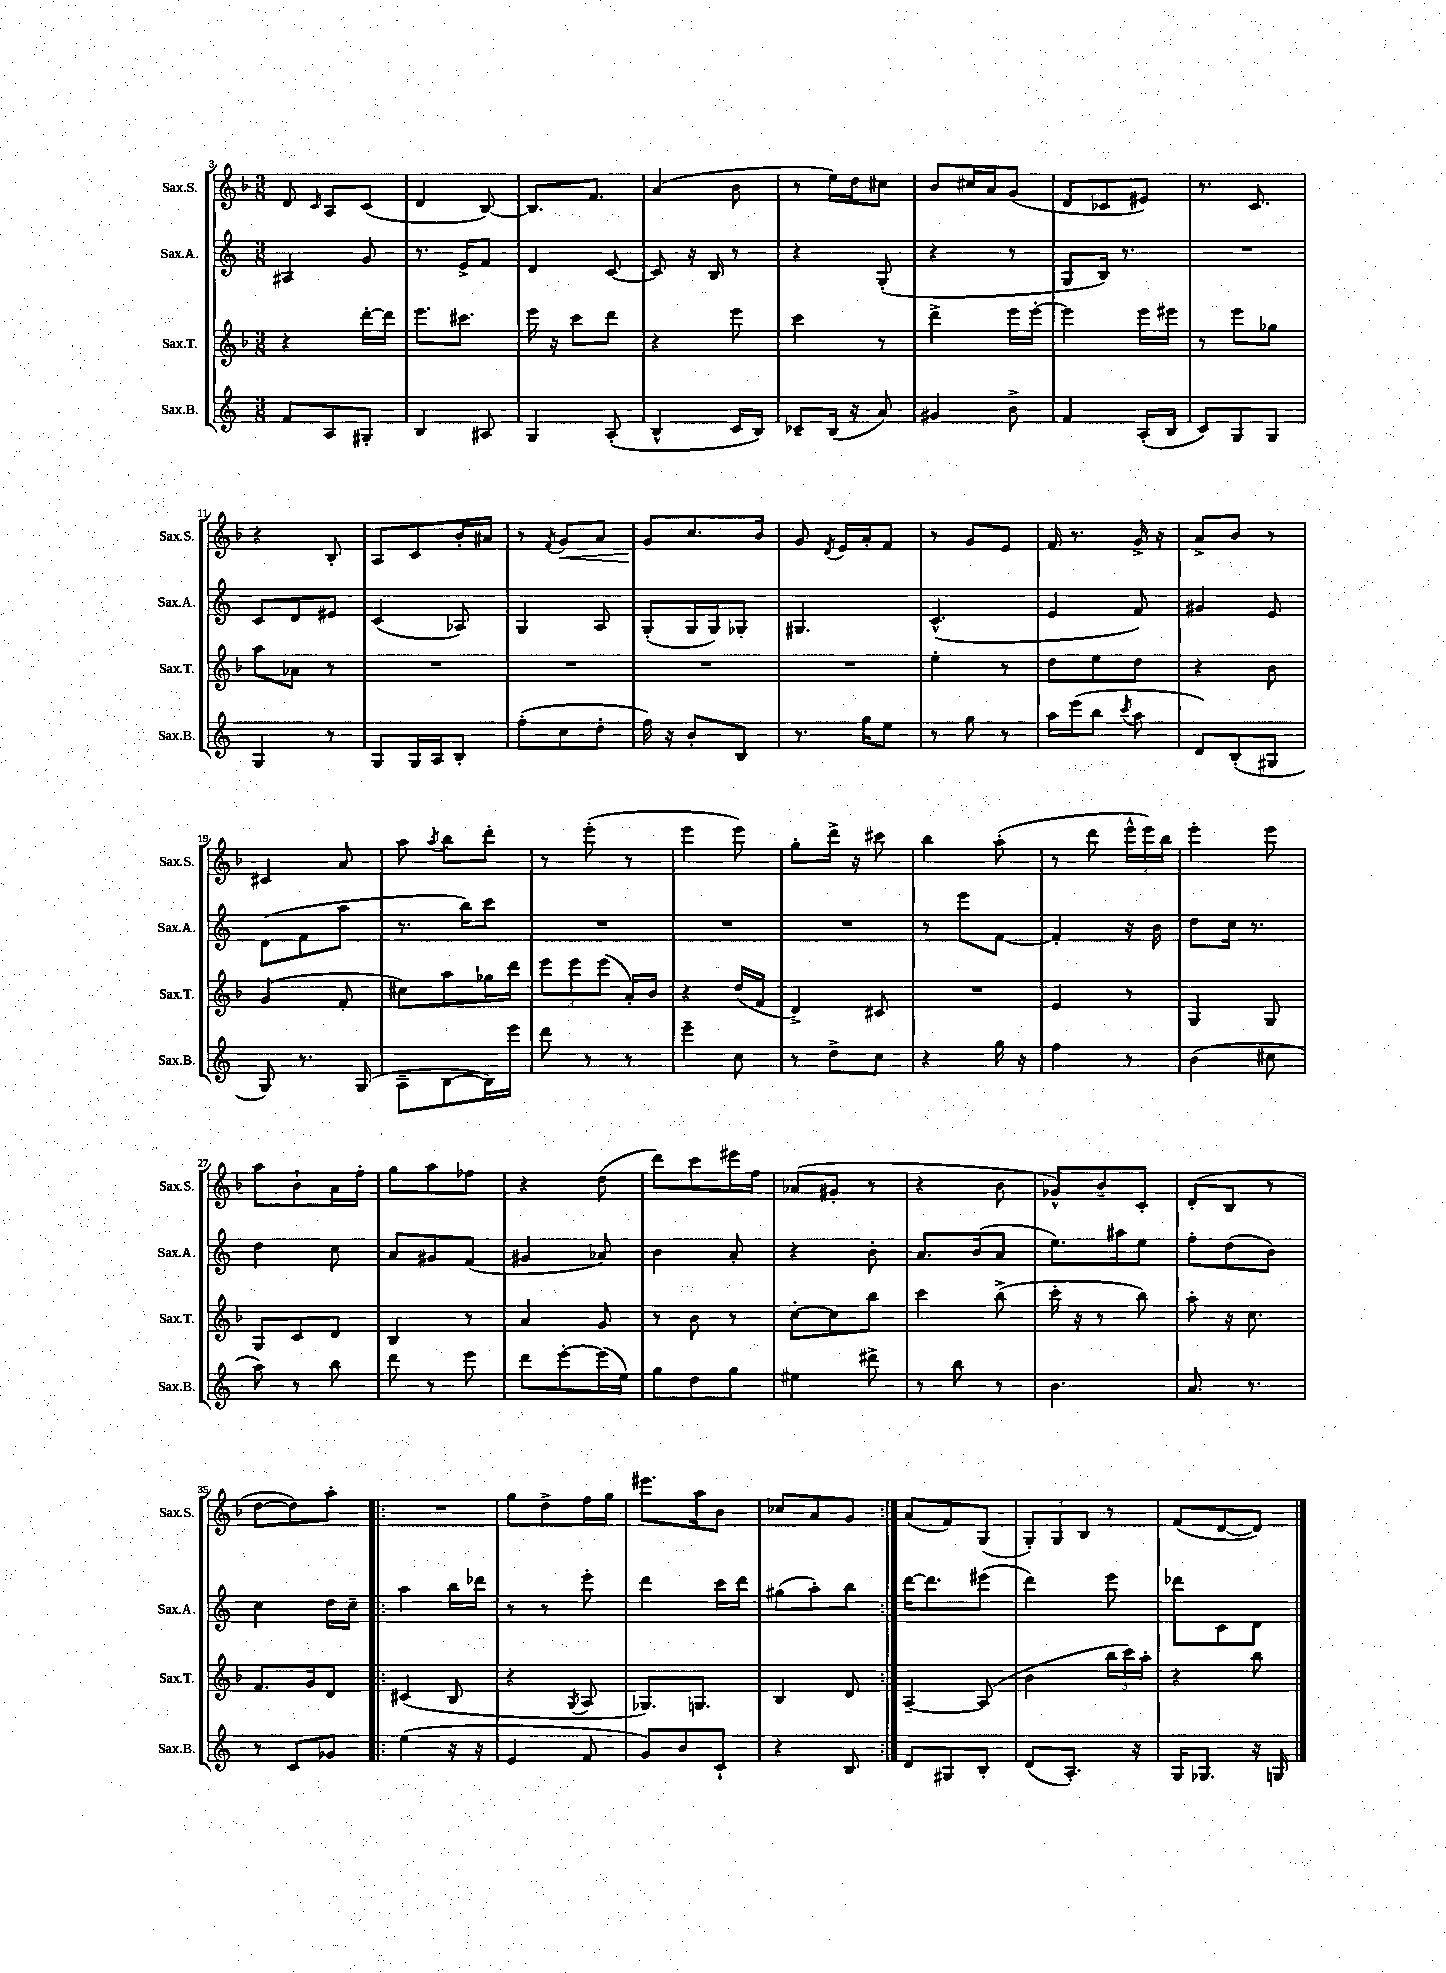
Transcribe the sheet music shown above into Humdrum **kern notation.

**kern	**kern	**kern	**kern
*staff4	*staff3	*staff2	*staff1
*clefG2	*clefG2	*clefG2	*clefG2
*k[]	*k[b-]	*k[]	*k[b-]
*M3/8	*M3/8	*M3/8	*M3/8
8f	4r	4A#	8d
.	.	.	16qqc
8A	.	.	8A
8G#'	[16ddd'	8g	(8c
.	16ddd]	.	.
=	=	=	=
4B	8.eee	8.r	4d
.	8.ccc#	16e^	.
8A#	.	8f	[8B-)
=	=	=	=
4G	16eee	4d	8.B-]
.	16r	.	.
.	8ccc	.	.
.	.	.	8.f
(8A'	8ddd	[8c	.
=	=	=	=
4B^^	4r	8c]	(4a
.	.	16r	.
.	.	16B	.
16c	8eee	8r	8b-
16B)	.	.	.
=	=	=	=
8c-~	4ccc	4r	8r
(16B	.	.	16ee)
16r	.	.	16dd
8a)	8r	(8G'	8cc#
=	=	=	=
4g#	4ddd^	4r	8b-
.	.	.	16cc#
.	.	.	16a
8b^	16eee	8r	(8g
.	[16eee'	.	.
=	=	=	=
4f	4eee]	8G	8d
.	.	16B)	8c-
.	.	8.r	.
(16A'	16eee	.	8e#)
16B	16eee#	.	.
=	=	=	=
8c)	8r	4.r	8.r
8G	8eee	.	.
.	.	.	8.c
8G	8gg-	.	.
=	=	=	=
4G	8aa	8c	4r
.	8a-	8d	.
8r	8r	8e#	8B-'
=	=	=	=
8G	4.r	(4c	8A
16G	.	.	8c
16A	.	.	.
8B'	.	8A-)	16b-'
.	.	.	16a#
=	=	=	=
(8ff'	4.r	4G	8r
.	.	.	8qf
8cc	.	.	8g
8dd'	.	8A	8a
=	=	=	=
16ff)	4.r	(8G'	8g
16r	.	.	.
8b'	.	16G	8.cc
.	.	16G)	.
8B	.	8G-'	.
.	.	.	16b-
=	=	=	=
8.r	4.r	4.G#	8g
.	.	.	8qd
.	.	.	16e
16gg	.	.	16a'
8ee	.	.	8f
=	=	=	=
8r	4ee'	(4.c^^	8r
8gg	.	.	8g
8r	8r	.	8e
=	=	=	=
16aa	8dd	4e	16f
(16eee	.	.	8.r
8bb	8ee	.	.
8qccc	.	.	.
8aa	8dd	8f)	16g^
.	.	.	16r
=	=	=	=
8d)	4r	4g#	8a^
(8B'	.	.	8b-
8G#	8b-	8e	8r
=	=	=	=
8G)	(4g	(8d	4c#
8.r	.	8f	.
.	8f'	8aa	8a
(16G	.	.	.
=	=	=	=
8A~	8cc#)	8.r	8aa
.	.	.	8qaa
[8B	8aa	.	8bb-
.	.	16bb)	.
16B])	16gg-	8ccc	8ddd'
16eee	16ddd	.	.
=	=	=	=
8ddd	12eee	4.r	8r
.	12eee	.	.
8r	.	.	(8eee'
.	(12eee	.	.
8r	16a')	.	8r
.	16b-	.	.
=	=	=	=
4eee~	4r	4.r	4eee
8cc	(16dd	.	8eee)
.	16f	.	.
=	=	=	=
8r	4d^)	4.r	8gg'
8dd^	.	.	16ddd^
.	.	.	16r
8cc	8c#	.	8ccc#
=	=	=	=
4r	4.r	8r	4bb-
.	.	8eee	.
16gg	.	[8f	(8aa'
16r	.	.	.
=	=	=	=
4ff	4e	4f']	8r
.	.	.	8ddd
8r	8r	16r	24eee^^
.	.	.	24eee)
.	.	16b	.
.	.	.	24bb-
=	=	=	=
(4b	4G	8dd	4eee'
.	.	16cc	.
.	.	8.r	.
8cc#	8G	.	8eee
=	=	=	=
8aa)	8G	4dd	8aa
8r	8c	.	8b-`
8bb	8d	8cc	16a
.	.	.	16ff'
=	=	=	=
8ddd	4B-	8a	8gg
8r	.	8g#	8aa
8eee	8r	(8f	8ff-
=	=	=	=
8ddd	4a	4g#	4r
[8eee'	.	.	.
(16eee]	8g	8a-)	(8dd
16ee)	.	.	.
=	=	=	=
8gg	8r	4b	8ddd)
8dd	8b-	.	8ccc
8gg	8r	8a'	16eee#
.	.	.	16ff
=	=	=	=
4ee#	[8cc'	4r	(8a-
.	8cc]	.	8g#'
8ddd#^	8bb-	8b'	8r
=	=	=	=
8r	4ccc	8.a	4r
8bb	.	.	.
.	.	(16b	.
8r	(8bb-^	8a	8b-
=	=	=	=
4.b	16ccc'	8.ee)	8g-^^)
.	16r	.	.
.	8r	.	8b-~
.	.	16aa#	.
.	8bb-)	8ee	8c'
=	=	=	=
8.a	8aa'	8ff'	(8d'
.	16r	(8dd	8B-
8.r	8.cc	.	.
.	.	8b)	8r
=	=	=	=
8r	8.f	4cc	[8dd
8c	.	.	8dd])
.	16g	.	.
8g-	8d	16dd	8aa'
.	.	16cc~	.
=!|:	=!|:	=!|:	=!|:
(4ee	(4c#	4aa	4.r
16r	8B-	16bb	.
16r	.	16ddd-	.
=	=	=	=
4e	4r	8r	8gg
.	.	8r	8dd^
.	8qG	.	.
8f	8A	8eee'	16ff
.	.	.	16gg
=	=	=	=
8g)	8.G-)	4ddd	8.eee#
8b	.	.	.
.	8.G	.	16aa
8c`	.	16ccc	8b-
.	.	16ddd	.
=	=	=	=
4r	4B-	(8gg#	8cc-
.	.	8aa')	8a
8B	8d	8bb	8g
=:|!	=:|!	=:|!	=:|!
8d	[4A~	[16ddd	(8a
.	.	8.ddd]	.
8G#	.	.	8f)
8B'	(8A]	(8eee#	(8G
=	=	=	=
(8d	4b-	4ddd)	12G')
.	.	.	12G
8.A')	.	.	.
.	.	.	12B-
.	24bb-	8eee	8r
.	24ccc)	.	.
16r	.	.	.
.	24aa'	.	.
=	=	=	=
16G	4r	8ddd-	(8f
8.G-	.	.	.
.	.	8c	[8d
16r	8bb-	8d	8d])
16G	.	.	.
==	==	==	==
*-	*-	*-	*-
